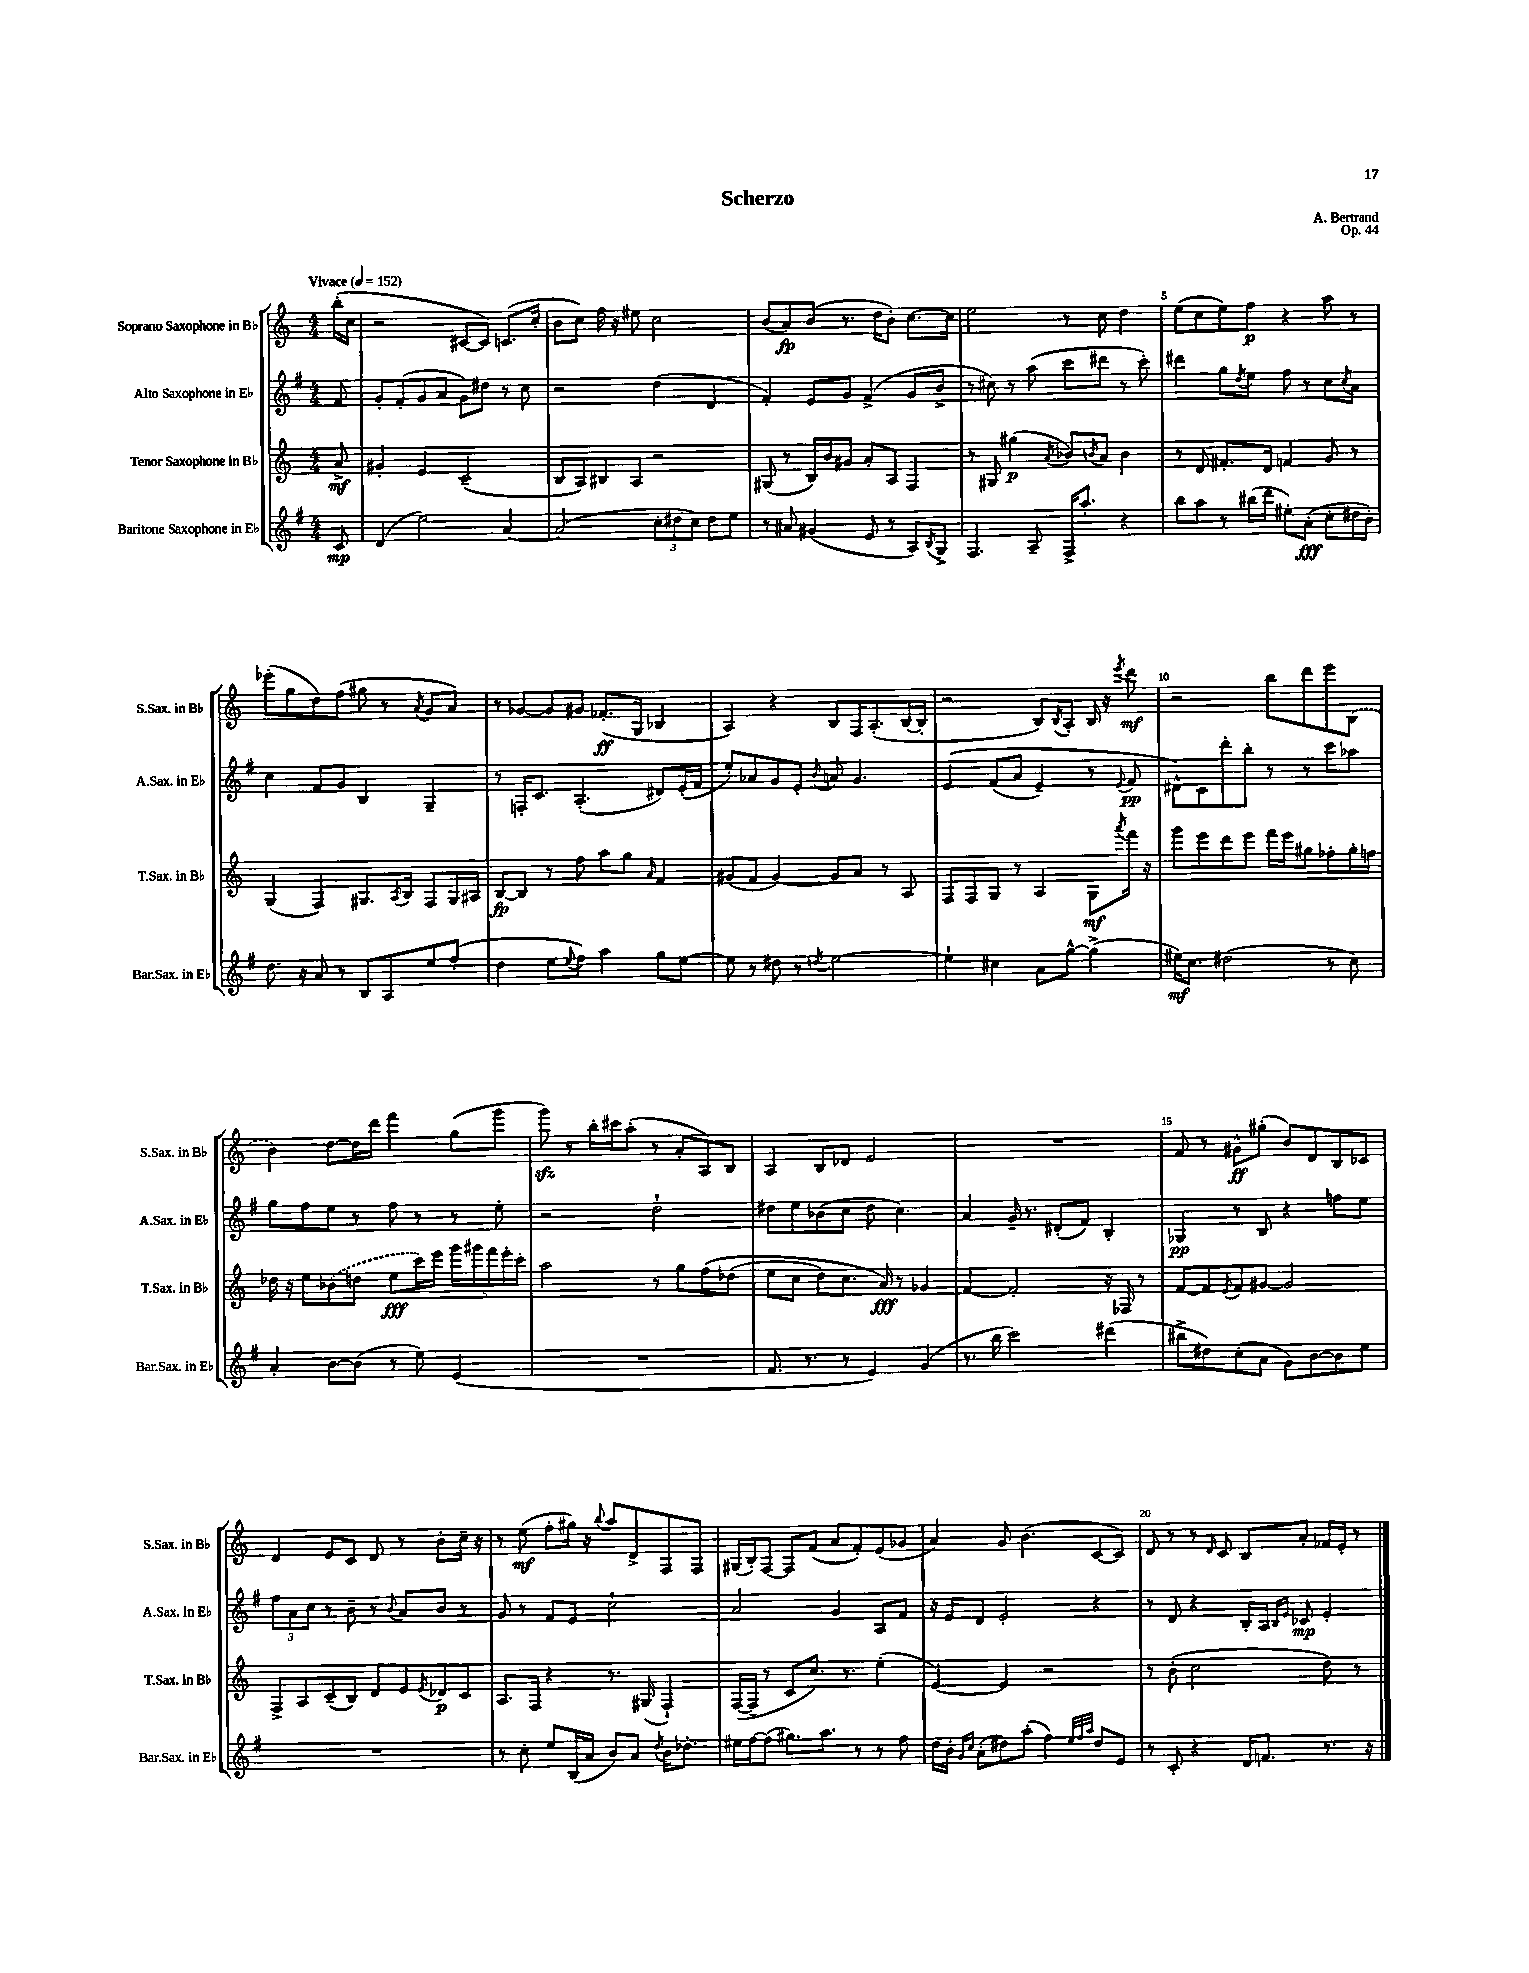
\header { title = "Scherzo" composer = "A. Bertrand" opus = "Op. 44" }
<<
\new StaffGroup <<
\new Staff = "s0" \with { instrumentName = "Soprano Saxophone in Bb" shortInstrumentName = "S.Sax. in Bb" } {
    \clef treble \key c \major \numericTimeSignature \time 4/4 \partial 8 \tempo "Vivace" 4 = 152
    b''16-.( c''16 |
    r2 cis'8~ cis'8) c'8.( c''16-. |
    b'8 c''8) f''16 r16 eis''8 c''2 |
    b'8( a'8\fp) b'8( r8. d''16 b'8-.) c''8.~ c''16 |
    e''2 r8 c''8 d''4 |
    e''8( c''8 e''8) f''8\p r4 a''8 r8 |
    ees'''8-.( g''8 d''8) f''8( gis''8 r8 \acciaccatura { a'8 } g'8 a'8) |
    r8 ges'8~ ges'8 gis'8 fes'8.-.\ff( g16 bes4 |
    a4) r4 b8 f16 a8.-.( b16~ b16-. |
    r2 b8) \acciaccatura { b8 } a8-. b16 r16 \acciaccatura { e'''8 } d'''8\mf |
    r2 b''8 d'''8 e'''8 \once \slurDashed b8( |
    b'4) d''8~ d''16 d'''16 f'''4 g''8( g'''8 |
    g'''8\sfz) r8 b''16-. cis'''16 a''8-.( r8 a'8-. a8) b8 |
    a4 b8 des'8 e'2 |
    R1 |
    f'8 r8 gis'8-^\ff gis''8-.( b'8) d'8 b8 ces'8 |
    d'4 e'8 c'8 d'8 r8 b'8-. c''16-- r16 |
    r8 e''8\mf( f''8-. gis''16) r16 \appoggiatura { b''8 } a''8 d'8-> f8 f8 |
    gis16( b16-.) f8~ f8 f'8( a'8 f'8-.) e'8( ges'8 |
    a'4) g'8 b'4.( c'8~ c'8) |
    d'8 r8 r8 \grace { d'16 } c'8 b8 a'8-. fes'16 e'16-. r8 \bar "|." |
}
\new Staff = "s1" \with { instrumentName = "Alto Saxophone in Eb" shortInstrumentName = "A.Sax. in Eb" } {
    \clef treble \key g \major \numericTimeSignature \time 4/4 \partial 8
    fis'8 |
    g'8-. fis'8-.( g'8 a'8 g'8) dis''8 r8 c''8 |
    r2 d''4( d'4 |
    fis'4-.) e'8 g'8 fis'4->( g'8 b'8-> |
    r8 cis''8) r8 a''8( c'''8 dis'''8 r8 c'''8-.) |
    dis'''4 g''8 \acciaccatura { d''8 } e''8 fis''8 r8 c''8 \acciaccatura { c''8 } a'8 |
    c''4 fis'8 g'8 b4 g4-- |
    r8 f16-. c'8. a4.-.( dis'8) e'16-.( fis'16 |
    e''8-.) aes'8 g'8 e'8-. \acciaccatura { b'8 } a'8 g'4. |
    e'4\( fis'8( a'8 e'4--) r8 \appoggiatura { e'8 } fis'8\pp |
    dis'8-^\) c'8 d'''8-. b''8-. r8 r8 c'''8 aes''8 |
    g''8 fis''8 e''8 r8 fis''8 r8 r8 e''8-. |
    r2 d''2-! |
    dis''8 e''8 bes'8( c''8 dis''8 c''4.) |
    a'4 g'16-- r8. dis'8-.( fis'8) b4-. |
    ges4\pp r8 b8 r4 f''8 e''8 |
    \tuplet 3/2 { fis''8 a'8 c''8 } r8 b'8-- r8 \appoggiatura { b'8 } a'8 b'8 r8 |
    g'8 r8 fis'8 e'8 c''2-! |
    a'2 g'4 a8 fis'8 |
    r16 e'16 d'8 e'2-. r4 |
    r8 d'8 r4 b16-. a16 \grace { b16 e'16 } ces'8\mp e'4-. \bar "|." |
}
\new Staff = "s2" \with { instrumentName = "Tenor Saxophone in Bb" shortInstrumentName = "T.Sax. in Bb" } {
    \clef treble \key c \major \numericTimeSignature \time 4/4 \partial 8
    a'8->\mf |
    gis'4-. e'4 c'2--( |
    b8 a8) bis8 a8 r2 |
    gis8( r8 b16) b'16 gis'8 a'8-. a8 f4 |
    r8 gis8 gis''4\p( \acciaccatura { a'8 } bes'8) \acciaccatura { b'8 } a'8 b'4 |
    r8 d'8 fis'8.-. d'16 f'4 g'8 r8 |
    g4( f4) gis8. \acciaccatura { a8 } b16 f8 gis16 ais16 |
    b8~\fp b8 r8 f''8 a''8 g''8 \grace { a'16 } f'4 |
    gis'8( f'8 gis'4~) gis'8 a'8 r8 a8 |
    f8 f8 g8 r8 a4 g8\mf \acciaccatura { a'''8 } f'''16 r16 |
    g'''8 e'''8 d'''8 e'''8 f'''16 e'''16 gis''8 fes''8-. gis''16-. f''16 |
    des''16 r16 e''8 \once \slurDashed bes'8( d''8 e''8\fff c'''16) e'''16 \tuplet 5/4 { g'''16 gis'''16 f'''16 e'''16-. c'''16-. } |
    a''2 r8 g''8 f''8\( des''8( |
    e''8 c''8 d''8) c''8. a'16\fff\) r8 ges'4 |
    f'4~ f'2-. r16 fes16 r8 |
    f'8~ f'8 \acciaccatura { e'8 } f'8 gis'8~ gis'2 |
    f8-> a8 c'8--( b8) d'8 e'8 \acciaccatura { e'8 } des'8\p c'8 |
    a8. f16 r4 r8. gis16( f4-!) |
    f16~( f16-- r8 c'8 c''8.) r8. e''4-.( |
    e'4~) e'4 r2 |
    r8 b'8-.( c''2 d''8) r8 \bar "|." |
}
\new Staff = "s3" \with { instrumentName = "Baritone Saxophone in Eb" shortInstrumentName = "Bar.Sax. in Eb" } {
    \clef treble \key g \major \numericTimeSignature \time 4/4 \partial 8
    c'8\mp |
    d'4( e''2) a'4~ |
    a'2( \tuplet 3/2 { c''8-. dis''8 c''8) } dis''8 e''8 |
    r8 ais'8 gis'4( e'8 r8 a8) \acciaccatura { b8 } g8-> |
    fis4. a8-- fis16-> a''8.-. r4 |
    b''8 a''8 r8 bis''16( d'''16 eis''8-.) a'8-.\fff( c''8-. dis''16 b'16-.) |
    d''8. r16 a'8 r8 b8 a8 e''8 fis''8-.( |
    d''4 e''8 \appoggiatura { e''8 } fis''8) a''4 g''8 e''8~ |
    e''8 r8 dis''8 r8 \acciaccatura { d''8 } e''2~ |
    e''4-! cis''4 a'8 g''8~-^ g''4->( |
    eis''16\mf) c''8. dis''2( r8 c''8) |
    a'4-. b'8~ b'8( r8 e''8) e'4( |
    R1 |
    fis'8. r8. r8 e'4) g'4( |
    r8. b''16 c'''2) dis'''4( |
    bis''8-> dis''8) c''8-.( a'8 g'8) b'8~ b'8 e''8 |
    R1 |
    r8 c''8-. e''8 b16( a'16 b'8) a'8 \acciaccatura { d''8 } b'16 des''8.-. |
    eis''16 fis''16~ fis''8( gis''8.) a''8. r8 r8 fis''8 |
    d''16 b'16-. \grace { g'16 c''16 } a'8-.( dis''8) a''8-.( fis''4) \grace { e''32 fis''32 a''32 } dis''8 e'8 |
    r8 c'8-. r4 d'16 f'8. r8. r16 \bar "|." |
}
>>
>>
\layout { \context { \Score \override BarNumber.break-visibility = ##(#f #t #t) barNumberVisibility = #(every-nth-bar-number-visible 5) } }
